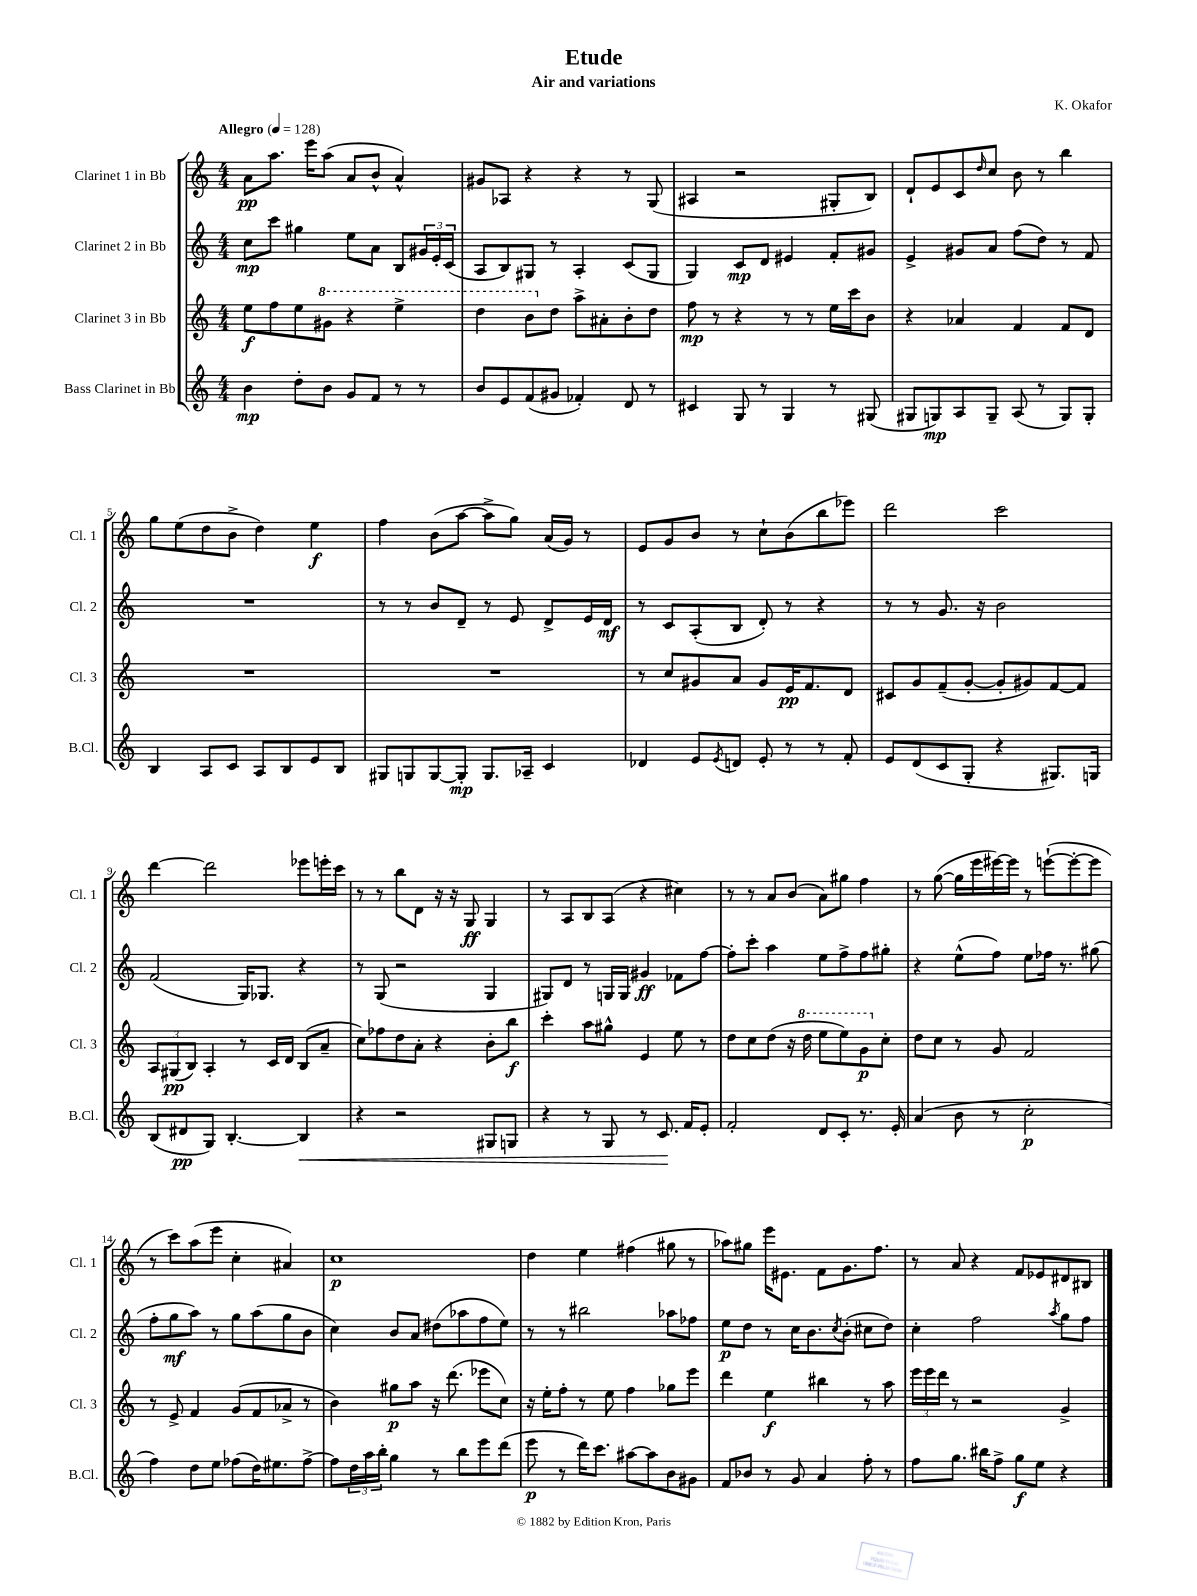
\header { title = "Etude" composer = "K. Okafor" subtitle = "Air and variations" }
<<
\new StaffGroup <<
\new Staff = "s0" \with { instrumentName = "Clarinet 1 in Bb" shortInstrumentName = "Cl. 1" } {
    \clef treble \key c \major \numericTimeSignature \time 4/4 \tempo "Allegro" 4 = 128
    a'8\pp a''8. e'''16 a''8( a'8 b'8-^ a'4-^) |
    gis'8 aes8 r4 r4 r8 g8( |
    ais4 r2 gis8-. b8) |
    d'8-! e'8 c'8 \grace { d''16 } c''8 b'8 r8 b''4 |
    g''8 e''8( d''8 b'8-> d''4) e''4\f |
    f''4 b'8( a''8~ a''8-> g''8) a'16( g'16) r8 |
    e'8 g'8 b'8 r8 c''8-! b'8( b''8 ees'''8) |
    d'''2 c'''2 |
    d'''4~ d'''2 ees'''8 e'''16-. c'''16 |
    r8 r8 b''8 d'8 r16 r16 g8\ff g4 |
    r8 a8 b8 a8( r4 cis''4) |
    r8 r8 a'8 b'8( a'8) gis''8 f''4 |
    r8 g''8~( g''16 e'''16 eis'''16~) eis'''16 r8 e'''8~-!( e'''8~-. e'''8 |
    r8 c'''8) a''8( e'''8 c''4-. ais'4) |
    c''1\p |
    d''4 e''4 fis''4( gis''8 r8 |
    aes''8) gis''8 e'''16 eis'8. f'8 g'8. f''8. |
    r8 a'8 r4 f'8 ees'8 dis'8 bis8 \bar "|." |
}
\new Staff = "s1" \with { instrumentName = "Clarinet 2 in Bb" shortInstrumentName = "Cl. 2" } {
    \clef treble \key c \major \numericTimeSignature \time 4/4
    c''8\mp c'''8 gis''4 e''8 a'8 b8 \tuplet 3/2 { gis'16 e'16-. c'16( } |
    a8 b8) gis8 r8 a4-. c'8( gis8 |
    g4) c'8\mp d'8 eis'4 f'8-. gis'8 |
    e'4-> gis'8 a'8 f''8( d''8) r8 f'8 |
    R1 |
    r8 r8 b'8 d'8-- r8 e'8 d'8-> e'16 d'16\mf |
    r8 c'8 a8-.( b8 d'8-.) r8 r4 |
    r8 r8 g'8. r16 b'2 |
    f'2( g16) ges8. r4 |
    r8 g8( r2 g4 |
    gis8) d'8 r8 g16 g16 gis'4\ff fes'8 f''8~ |
    f''8-. c'''8-. a''4 e''8 f''8-> f''8 gis''8-. |
    r4 e''8-^( f''8) e''8 fes''16 r8. gis''8( |
    f''8-. g''8\mf a''8) r8 g''8 a''8( g''8 b'8 |
    c''4) b'8 a'8 dis''8( aes''8 f''8 e''8) |
    r8 r8 bis''2 aes''8 fes''8 |
    e''8\p d''8 r8 c''16 b'8. \acciaccatura { c''8 } b'8-.( cis''8 d''8) |
    c''4-. f''2 \acciaccatura { a''8 } g''8 f''8 \bar "|." |
}
\new Staff = "s2" \with { instrumentName = "Clarinet 3 in Bb" shortInstrumentName = "Cl. 3" } {
    \clef treble \key c \major \numericTimeSignature \time 4/4
    e''8\f f''8 e''8 \ottava #1 gis''8 r4 e'''4-> |
    d'''4 b''8 \ottava #0 d''8 a''8-> ais'8-. b'8-. d''8 |
    f''8\mp r8 r4 r8 r8 e''16 c'''16 b'8 |
    r4 aes'4 f'4 f'8 d'8 |
    R1 |
    R1 |
    r8 c''8 gis'8 a'8 gis'8 e'16\pp f'8. d'8 |
    cis'8 g'8 f'8--( g'8~-. g'8-. gis'8) f'8~ f'8 |
    \tuplet 3/2 { a8 gis8\pp( b8) } a4-. r8 c'16 d'16 b8( a'8-- |
    c''8) fes''8 d''8 a'8-. r4 b'8-. b''8\f |
    c'''4-. a''8 gis''8-^ e'4 e''8 r8 |
    d''8 c''8 d''8( r16 \ottava #1 d'''16 e'''8 e'''8) g''8\p \ottava #0 c''8-. |
    d''8 c''8 r8 g'8 f'2 |
    r8 e'8-> f'4 g'8( f'8 aes'8-> r8 |
    b'4) gis''8\p a''8 r16 d'''8.( ees'''8 c''8) |
    r16 e''16-. f''8-. r8 e''8 f''4 ges''8 e'''8 |
    d'''4 e''4\f bis''4 r8 a''8 |
    \tuplet 3/2 { e'''16 e'''16 d'''16 } r8 r2 g'4-> \bar "|." |
}
\new Staff = "s3" \with { instrumentName = "Bass Clarinet in Bb" shortInstrumentName = "B.Cl." } {
    \clef treble \key c \major \numericTimeSignature \time 4/4
    b'4\mp d''8-. b'8 g'8 f'8 r8 r8 |
    b'8 e'8 f'8( gis'8 fes'4-.) d'8 r8 |
    cis'4 g8 r8 g4 r8 gis8( |
    gis8 g8\mp) a8 g8-- a8( r8 g8) g8-. |
    b4 a8 c'8 a8 b8 e'8 b8 |
    gis8 g8 g8~ g8-.\mp g8. aes16-- c'4 |
    des'4 e'8 \acciaccatura { e'8 } d'8 e'8-. r8 r8 f'8-. |
    e'8 d'8( c'8 g8-. r4 gis8.) g16 |
    b8( dis'8\pp g8) b4.~-. b4\< |
    r4 r2 gis8 g8 |
    r4 r8 g8 r8 c'8.\! f'16 e'8-. |
    f'2-. d'8 c'8-. r8. e'16-. |
    a'4( b'8 r8 c''2-.\p |
    f''4) d''8 e''8 fes''8( d''16) eis''8. fes''8~-> |
    fes''8 \tuplet 3/2 { d''16 a''16 b''16-. } g''4 r8 b''8 e'''8 d'''8( |
    e'''8\p r8 d'''16) c'''8. ais''8~ ais''8 b'8 gis'8 |
    f'8 bes'8 r8 g'8 a'4 f''8-. r8 |
    f''8 g''8. bis''16 f''8-> g''8\f e''8 r4 \bar "|." |
}
>>
>>
